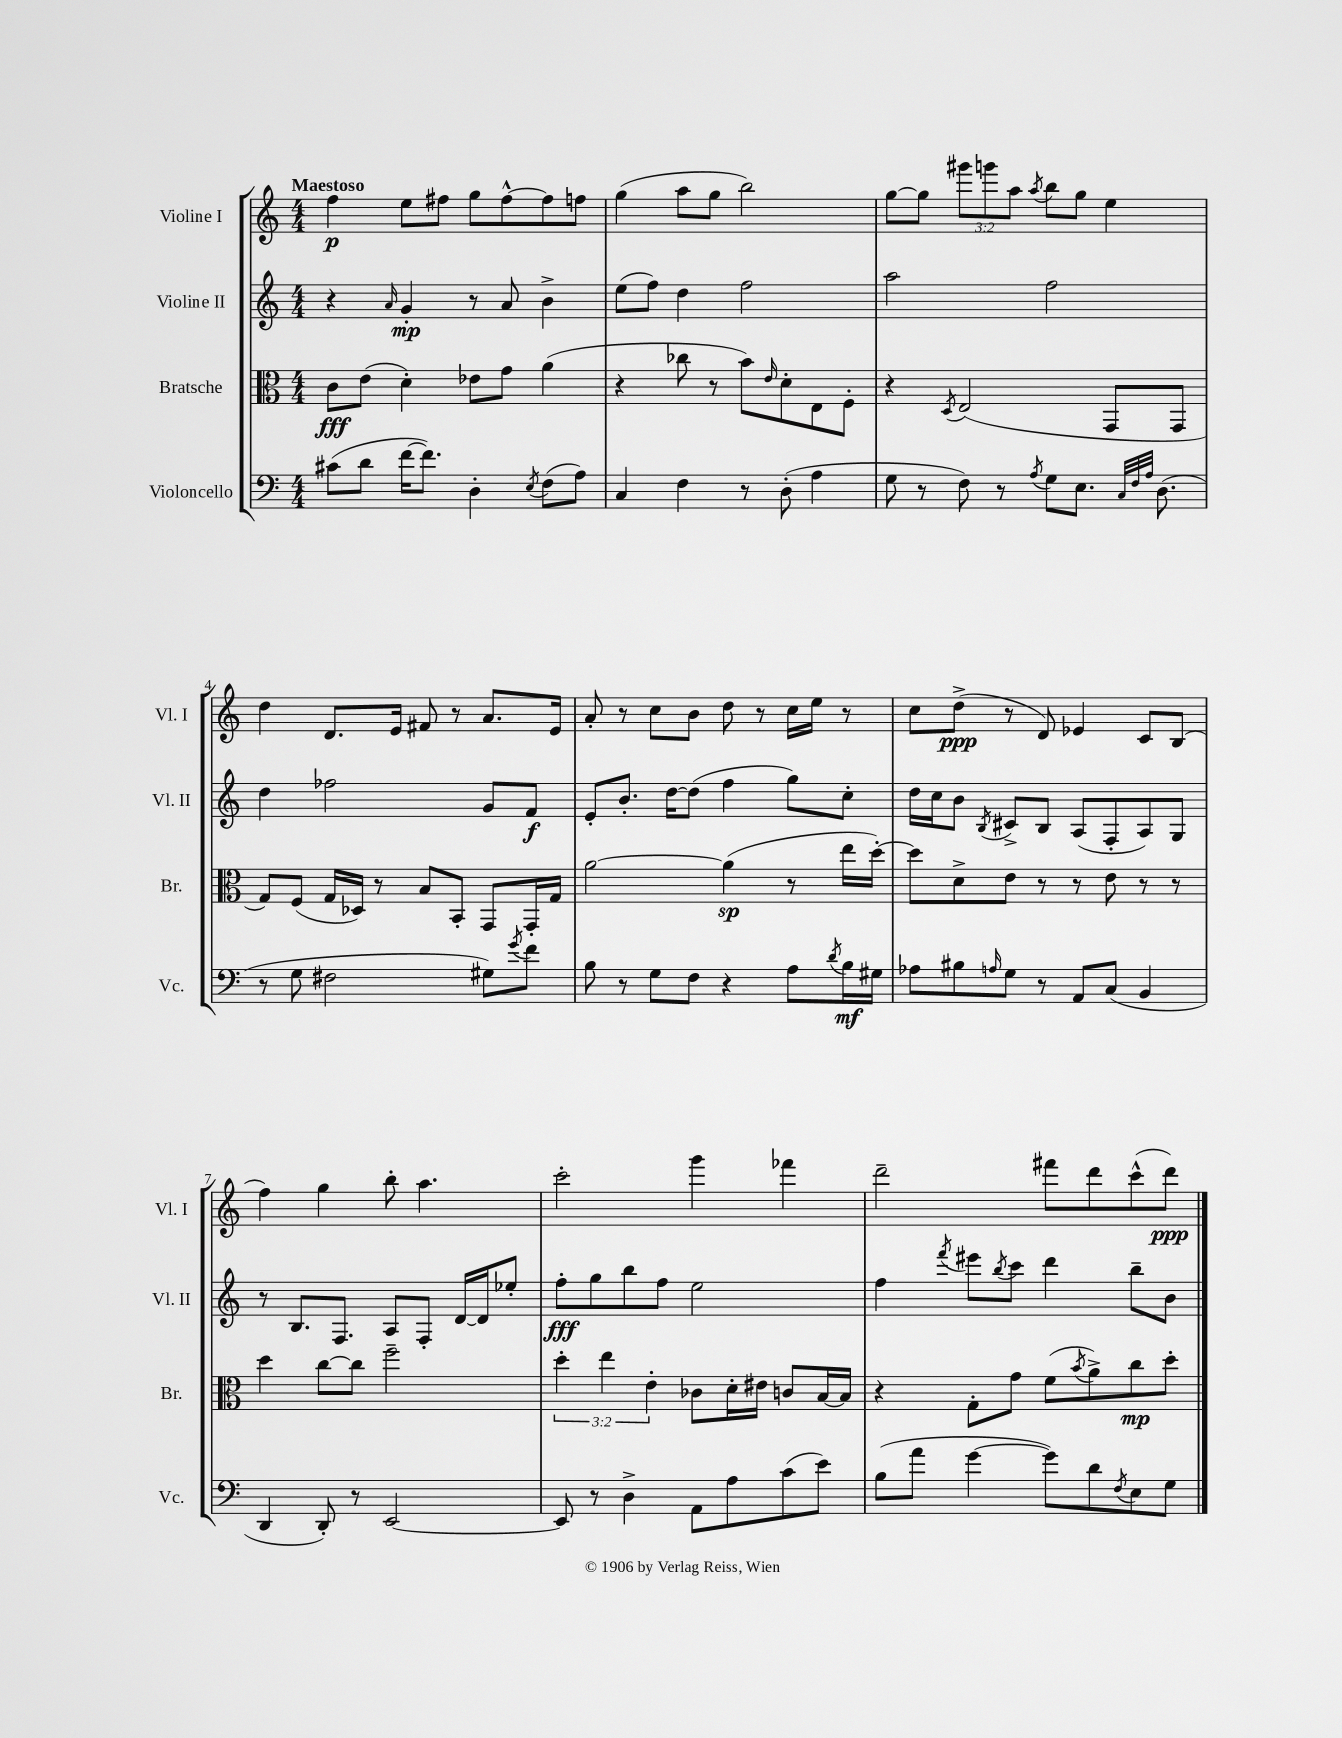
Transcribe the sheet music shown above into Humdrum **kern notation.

**kern	**dynam	**kern	**dynam	**kern	**dynam	**kern	**dynam
*part4	*part4	*part3	*part3	*part2	*part2	*part1	*part1
*staff4	*staff4	*staff3	*staff3	*staff2	*staff2	*staff1	*staff1
*I"Violoncello	*	*I"Bratsche	*	*I"Violine II	*	*I"Violine I	*
*I'Vc.	*	*I'Br.	*	*I'Vl. II	*	*I'Vl. I	*
*clefF4	*	*clefC3	*	*clefG2	*	*clefG2	*
*k[]	*	*k[]	*	*k[]	*	*k[]	*
*M4/4	*	*M4/4	*	*M4/4	*	*M4/4	*
=1	=1	=1	=1	=1	=1	=1	=1
!	!	!	!	!	!	!LO:TX:a:B:t=Maestoso	!
(8c#X\L	.	8c\L	fff	4r	.	4ff\	p
8d\J	.	(8e\J	.	.	.	.	.
.	.	.	.	16qqa/	.	.	.
[16f\KL	.	4d'\)	.	4g'/	mp	8ee\L	.
8.f\J])	.	.	.	.	.	.	.
.	.	.	.	.	.	8ff#X\J	.
4D'\	.	8e-X\L	.	8r	.	8gg\L	.
.	.	8g\J	.	8a/	.	[8ff#^^\	.
8qE/	.	.	.	.	.	.	.
(8F\L	.	(4a\	.	4b^\	.	8ff#\]	.
8A\J)	.	.	.	.	.	8ffn\J	.
=2	=2	=2	=2	=2	=2	=2	=2
4C/	.	4r	.	(8ee\L	.	(4gg\	.
.	.	.	.	8ff\J)	.	.	.
4F\	.	8cc-X\	.	4dd\	.	8aa\L	.
.	.	8r	.	.	.	8gg\J	.
8r	.	8b\L)	.	2ff\	.	2bb\)	.
.	.	16qqe/	.	.	.	.	.
(8D'\	.	8d'\	.	.	.	.	.
4A\	.	8E\	.	.	.	.	.
.	.	8F'\J	.	.	.	.	.
=3	=3	=3	=3	=3	=3	=3	=3
8G\	.	4r	.	2aa\	.	[8gg\L	.
8r	.	.	.	.	.	8gg\J]	.
.	.	8qD/	.	.	.	.	.
8F\)	.	(2E/	.	.	.	12ggg#X\L	.
.	.	.	.	.	.	12gggn\	.
8r	.	.	.	.	.	.	.
.	.	.	.	.	.	12aa\J	.
8qA/	.	.	.	.	.	8qaa/	.
8G\L	.	.	.	2ff\	.	8bb\L	.
8.E\J	.	.	.	.	.	8gg\J	.
.	.	8GG/L	.	.	.	4ee\	.
32qqC/LLL	.	.	.	.	.	.	.
32qqF/	.	.	.	.	.	.	.
32qqA/JJJ	.	.	.	.	.	.	.
(8.D\	.	.	.	.	.	.	.
.	.	8GG/J	.	.	.	.	.
!!LO:LB:g=z
=4	=4	=4	=4	=4	=4	=4	=4
8r	.	8G/L)	.	4dd\	.	4dd\	.
8G\	.	(8F/J	.	.	.	.	.
2F#X\	.	16G/LL	.	2ff-X\	.	8.d/L	.
.	.	16D-X/JJ)	.	.	.	.	.
.	.	8r	.	.	.	.	.
.	.	.	.	.	.	16e/Jk	.
.	.	8B/L	.	.	.	8f#X/	.
.	.	8BB'/J	.	.	.	8r	.
8G#X\L)	.	8GG/L	.	8g/L	.	8.a/L	.
8qg/	.	.	.	.	.	.	.
8f\J	.	16GG'/L	.	8f/J	f	.	.
.	.	16G/JJ	.	.	.	16e/Jk	.
=5	=5	=5	=5	=5	=5	=5	=5
8B\	.	[2a\	.	8e'/L	.	8a'/	.
8r	.	.	.	8.b'/J	.	8r	.
8G\L	.	.	.	.	.	8cc\L	.
.	.	.	.	[16dd\KL	.	.	.
8F\J	.	.	.	(8dd\J]	.	8b\J	.
4r	.	(4a\]	sp	4ff\	.	8dd\	.
.	.	.	.	.	.	8r	.
8A\L	.	8r	.	8gg\L)	.	16cc\LL	.
.	.	.	.	.	.	16ee\JJ	.
8qd/	.	.	.	.	.	.	.
16B\L	mf	16ee\LL	.	8cc'\J	.	8r	.
16G#X\JJ	.	[16dd'\JJ)	.	.	.	.	.
=6	=6	=6	=6	=6	=6	=6	=6
8A-X\L	.	8dd\L]	.	16dd\LL	.	8cc\L	.
.	.	.	.	16cc\J	.	.	.
8B#X\	.	8d^\	.	8b\J	.	(8dd^\J	ppp
16qqAn/	.	.	.	8qB/	.	.	.
8G\J	.	8e\J	.	8c#X^/L	.	8r	.
8r	.	8r	.	8B/J	.	8d/)	.
8AA/L	.	8r	.	(8A/L	.	4e-X/	.
(8C/J	.	8e\	.	8F'/	.	.	.
4BB/	.	8r	.	8A/)	.	8c/L	.
.	.	8r	.	8G/J	.	(8B/J	.
!!LO:LB:g=z
=7	=7	=7	=7	=7	=7	=7	=7
4DD/	.	4dd\	.	8r	.	4ff\)	.
.	.	.	.	8.B/L	.	.	.
8DD'/)	.	[8cc\L	.	.	.	4gg\	.
.	.	.	.	8.F/J	.	.	.
8r	.	8cc\J]	.	.	.	.	.
[2EE/	.	2ff~\	.	8A/L	.	8bb'\	.
.	.	.	.	8F'/J	.	4.aa\	.
.	.	.	.	[16d/LL	.	.	.
.	.	.	.	16d/J]	.	.	.
.	.	.	.	8ee-X'/J	.	.	.
=8	=8	=8	=8	=8	=8	=8	=8
8EE/]	.	6dd'\	.	8ff'\L	fff	2ccc'\	.
8r	.	.	.	8gg\	.	.	.
.	.	6ee\	.	.	.	.	.
4D^\	.	.	.	8bb\	.	.	.
.	.	6e'\	.	.	.	.	.
.	.	.	.	8ff\J	.	.	.
8AA\L	.	8c-X\L	.	2ee\	.	4ggg\	.
8A\	.	16d'\L	.	.	.	.	.
.	.	16e#X\JJ	.	.	.	.	.
(8c\	.	8cn/L	.	.	.	4fff-X\	.
8e\J)	.	[16B/L	.	.	.	.	.
.	.	16B/JJ]	.	.	.	.	.
=9	=9	=9	=9	=9	=9	=9	=9
(8B\L	.	4r	.	4ff\	.	2ddd~\	.
8a\J	.	.	.	.	.	.	.
.	.	.	.	8qfff/	.	.	.
[4g\	.	8G'\L	.	8eee#X\L	.	.	.
.	.	.	.	8qbb/	.	.	.
.	.	8g\J	.	8ccc\J	.	.	.
8g\L])	.	(8f\L	.	4ddd\	.	8fff#X\L	.
.	.	8qb/	.	.	.	.	.
8d\	.	8a^\)	.	.	.	8ddd\	.
8qF/	.	.	.	.	.	.	.
8E\	.	8cc\	mp	8bb~\L	.	(8ccc^^\	.
8G\J	.	8dd'\J	.	8b\J	.	8ddd\J)	ppp
==	==	==	==	==	==	==	==
*-	*-	*-	*-	*-	*-	*-	*-
